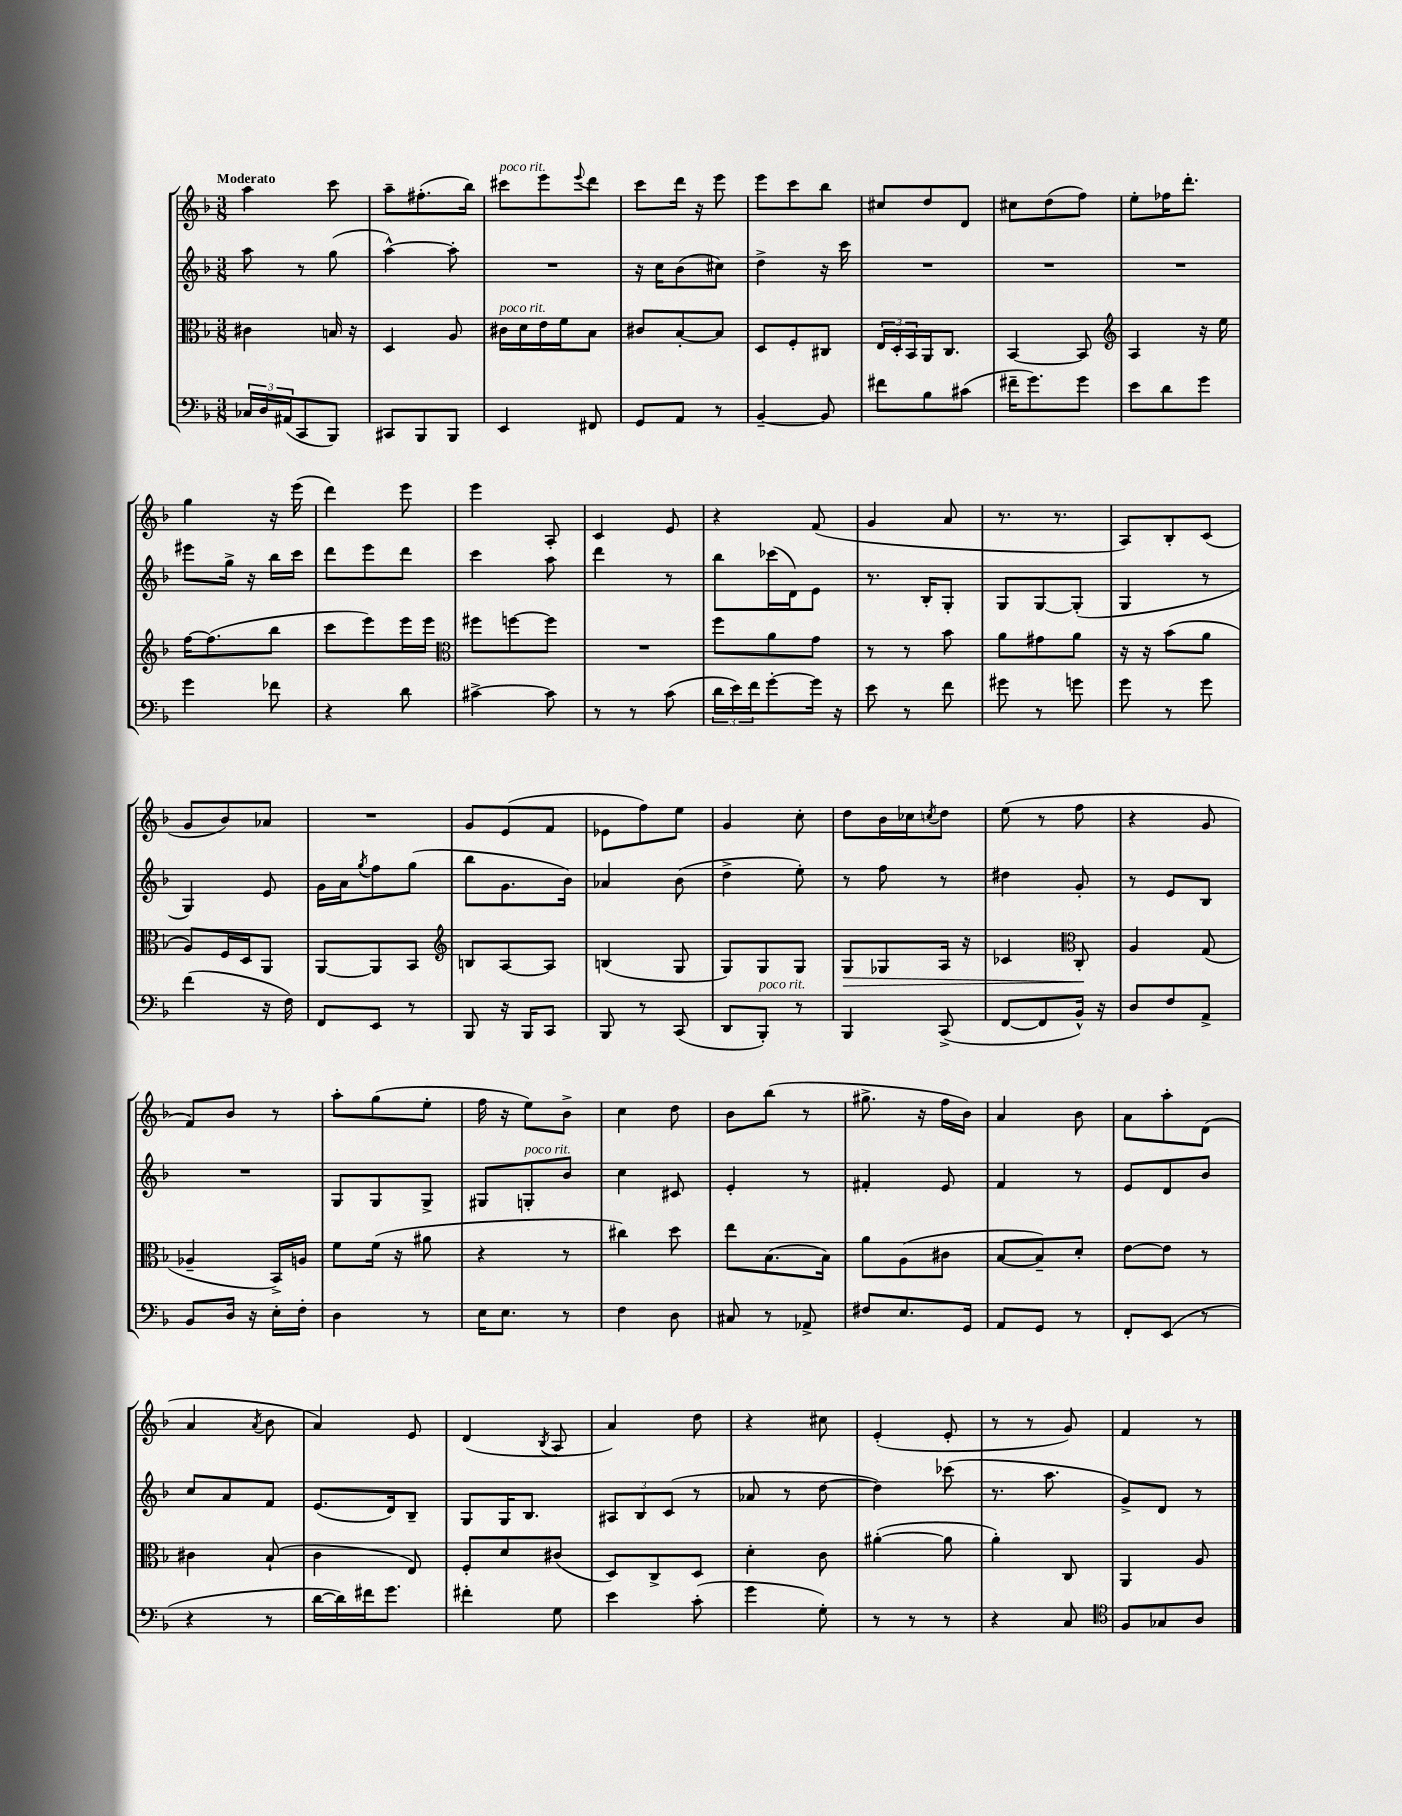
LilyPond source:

<<
\new StaffGroup <<
\new Staff = "s0" {
    \clef treble \key f \major \numericTimeSignature \time 3/8 \tempo "Moderato"
    a''4 c'''8 |
    a''8-- fis''8.-.( bes''16) |
    cis'''8^\markup { \italic "poco rit." } e'''8 \appoggiatura { e'''8 } d'''8 |
    c'''8 d'''16 r16 e'''8 |
    e'''8 c'''8 bes''8 |
    cis''8 d''8 d'8 |
    cis''8 d''8( f''8) |
    e''8-. fes''16 d'''8.-. |
    g''4 r16 e'''16( |
    d'''4) e'''8 |
    e'''4 a8-. |
    c'4 e'8 |
    r4 f'8( |
    g'4 a'8 |
    r8. r8. |
    a8) bes8-. c'8( |
    g'8 bes'8) aes'8 |
    R4. |
    g'8 e'8( f'8 |
    ees'8 f''8) e''8 |
    g'4 c''8-. |
    d''8 bes'16 ces''16 \acciaccatura { c''8 } d''8 |
    e''8( r8 f''8 |
    r4 g'8 |
    f'8) bes'8 r8 |
    a''8-. g''8( e''8-. |
    f''16 r16 e''8) bes'8-> |
    c''4 d''8 |
    bes'8 bes''8( r8 |
    gis''8.-> r16 f''16 bes'16) |
    a'4 bes'8 |
    a'8 a''8-. d'8( |
    a'4 \acciaccatura { a'8 } bes'8 |
    a'4) e'8 |
    d'4( \acciaccatura { bes8 } a8 |
    a'4) d''8 |
    r4 cis''8 |
    e'4-.( e'8-. |
    r8 r8 g'8) |
    f'4 r8 \bar "|." |
}
\new Staff = "s1" {
    \clef treble \key f \major \numericTimeSignature \time 3/8
    a''8 r8 g''8( |
    a''4~-^) a''8-. |
    R4. |
    r16 c''16 bes'8( cis''8) |
    d''4-> r16 c'''16 |
    R4. |
    R4. |
    R4. |
    eis'''8 g''16-> r16 bes''16 c'''16 |
    d'''8 e'''8 d'''8 |
    c'''4 a''8 |
    d'''4 r8 |
    bes''8 ces'''16( d'16) e'8 |
    r8. bes16-. g8-. |
    g8 g8~ g8-.( |
    g4 r8 |
    g4) e'8 |
    g'16 a'16 \acciaccatura { g''8 } f''8 g''8( |
    bes''8 g'8. bes'16) |
    aes'4 bes'8( |
    d''4-> e''8-.) |
    r8 f''8 r8 |
    dis''4 g'8-. |
    r8 e'8 bes8 |
    R4. |
    g8 g8 g8-> |
    gis8 g8-.^\markup { \italic "poco rit." } bes'8 |
    c''4 cis'8 |
    e'4-. r8 |
    fis'4-. e'8 |
    f'4 r8 |
    e'8 d'8 bes'8 |
    c''8 a'8 f'8 |
    e'8.( d'16) bes8-- |
    g8 g16 bes8. |
    \tuplet 3/2 { ais8 bes8 c'8( } r8 |
    aes'8 r8 d''8~ |
    d''4) ces'''8( |
    r8. a''8. |
    g'8->) d'8 r8 \bar "|." |
}
\new Staff = "s2" {
    \clef alto \key f \major \numericTimeSignature \time 3/8
    cis'4 b16 r16 |
    d4 a8 |
    cis'16^\markup { \italic "poco rit." } d'16 e'16 f'16 bes8 |
    cis'8 bes8~-. bes8 |
    d8 f8-. cis8 |
    \tuplet 3/2 { e16 d16-. bes,16 } a,16 c8. |
    bes,4~ bes,8 |
    \clef treble a4 r16 e''16 |
    f''16~ f''8.( bes''8 |
    c'''8 e'''8) e'''16 e'''16 |
    \clef alto fis''8 f''8~ f''8 |
    R4. |
    f''8 a'8 g'8 |
    r8 r8 bes'8 |
    a'8 gis'8 a'8 |
    r16 r16 bes'8( a'8 |
    a8) f16 d16 a,8 |
    a,8~ a,8 bes,8 |
    \clef treble b8 a8~ a8 |
    b4( g8 |
    g8) g8 g8 |
    g8\> ges8 a16 r16 |
    ces'4 \clef alto c8-.\! |
    a4 g8( |
    aes4-- bes,16->) a16 |
    f'8 f'16( r16 ais'8 |
    r4 r8 |
    cis''4) d''8 |
    e''8 bes8.( bes16) |
    a'8 a8( cis'8 |
    bes8~ bes8--) d'8-. |
    e'8~ e'8 r8 |
    cis'4 bes8-!( |
    c'4 e8) |
    f8-. d'8 cis'8( |
    d8) c8-> d8 |
    d'4-. c'8 |
    ais'4~-.( ais'8 |
    a'4-.) c8 |
    a,4 a8 \bar "|." |
}
\new Staff = "s3" {
    \clef bass \key f \major \numericTimeSignature \time 3/8
    \tuplet 3/2 { ces16 d16 ais,16( } c,8 bes,,8) |
    cis,8 bes,,8 bes,,8 |
    e,4 fis,8 |
    g,8 a,8 r8 |
    bes,4~-- bes,8 |
    fis'8 bes8 cis'8( |
    fis'16-- g'8.) g'8 |
    e'8 d'8 g'8 |
    g'4 fes'8 |
    r4 d'8 |
    cis'4~-> cis'8 |
    r8 r8 c'8( |
    \tuplet 3/2 { d'16 e'16) f'16 } g'8~-. g'16 r16 |
    e'8 r8 f'8 |
    gis'8 r8 g'8 |
    g'8 r8 g'8 |
    f'4( r16 f16) |
    f,8 e,8 r8 |
    bes,,8 r16 bes,,16 c,8 |
    bes,,8 r8 c,8( |
    d,8 bes,,8-.^\markup { \italic "poco rit." }) r8 |
    bes,,4 c,8->( |
    f,8~ f,8 bes,16-^) r16 |
    d8 f8 a,8-> |
    bes,8 d16 r16 e16-. f16-. |
    d4 r8 |
    e16 e8. r8 |
    f4 d8 |
    cis8 r8 aes,8-> |
    fis8 e8. g,16 |
    a,8 g,8 r8 |
    f,8-. e,8( r8 |
    r4 r8 |
    d'16~ d'16) fis'16 g'8. |
    fis'4-. g8 |
    e'4 c'8-.( |
    g'4 g8-.) |
    r8 r8 r8 |
    r4 c8 |
    \clef tenor f8 ges8 a8 \bar "|." |
}
>>
>>
\layout { \context { \Score \remove "Bar_number_engraver" } }
